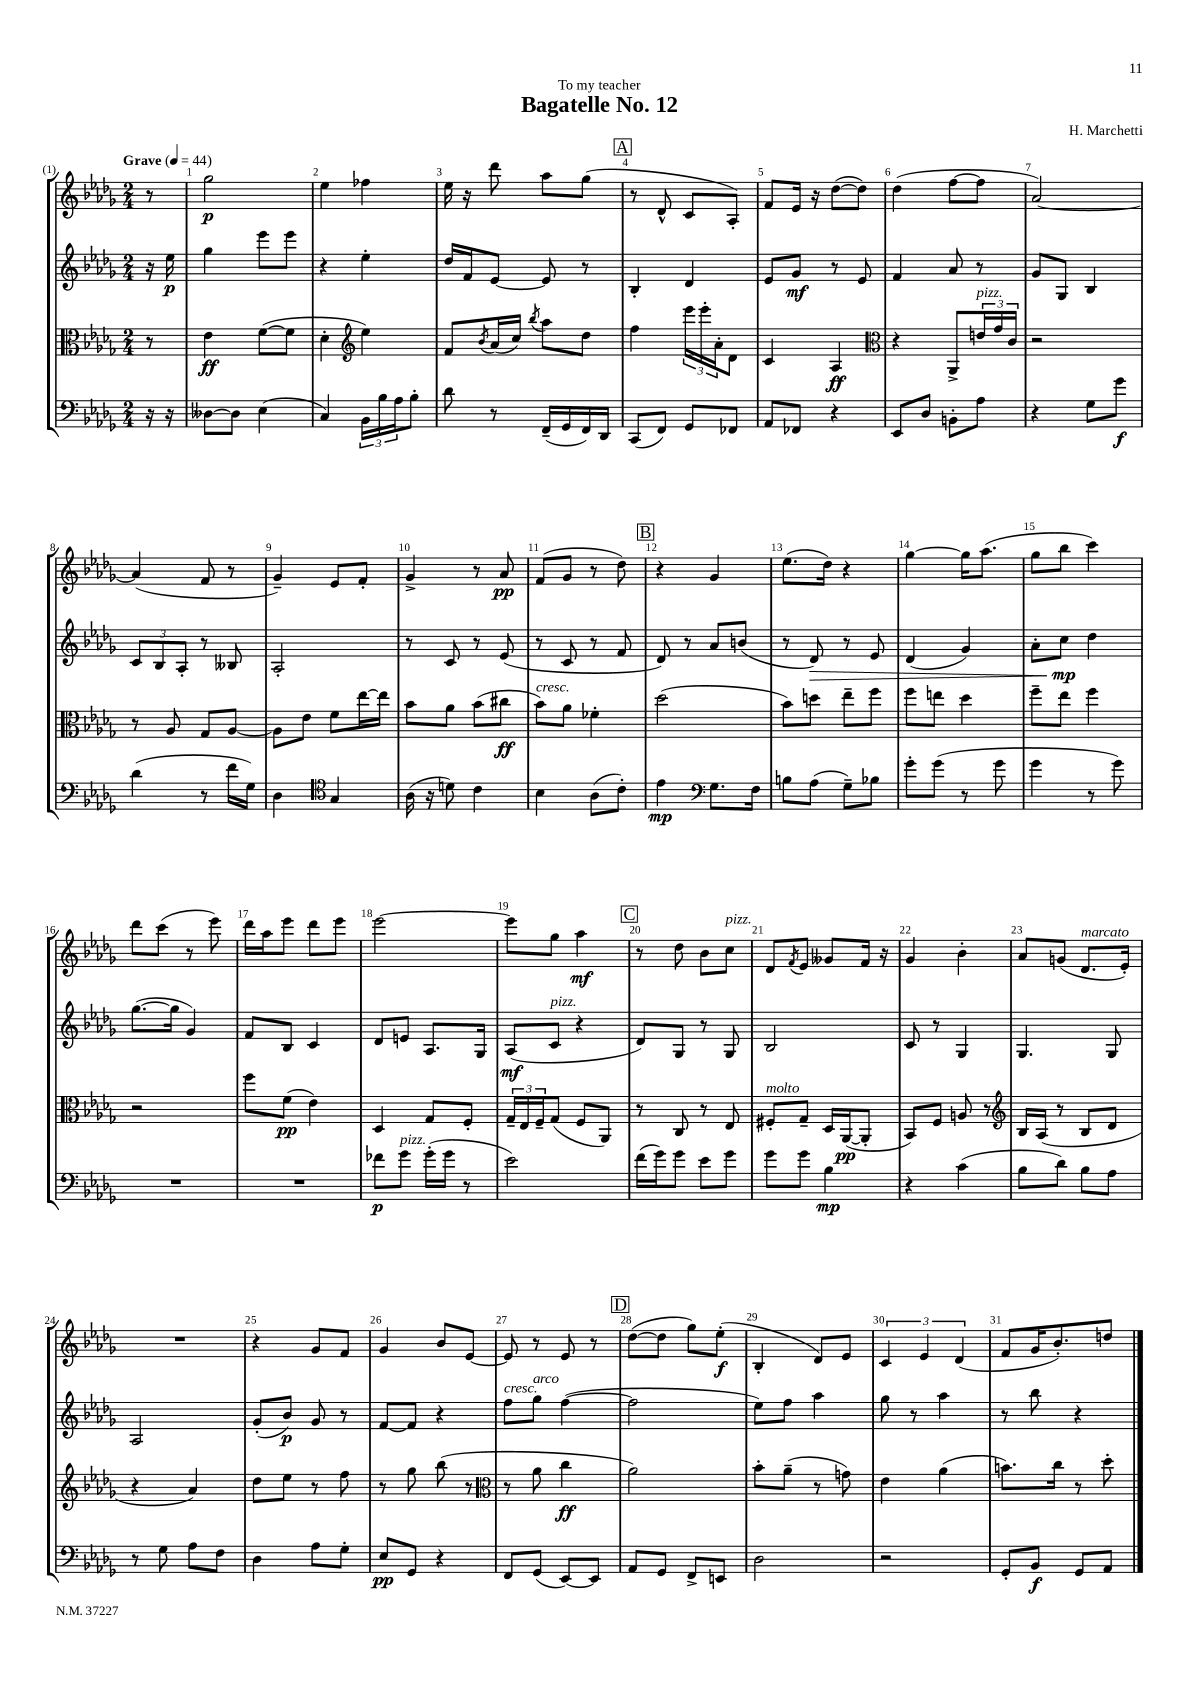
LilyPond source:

\header { title = "Bagatelle No. 12" composer = "H. Marchetti" dedication = "To my teacher" }
<<
\new StaffGroup <<
\new Staff = "s0" {
    \clef treble \key des \major \numericTimeSignature \time 2/4 \partial 8 \tempo "Grave" 4 = 44
    r8 |
    ges''2\p |
    ees''4 fes''4 |
    ees''16 r16 des'''8 aes''8 ges''8( |
    \mark \markup { \box "A" } r8 des'8-^ c'8 aes8-.) |
    f'8 ees'16 r16 des''8~( des''8) |
    des''4( f''8~ f''8 |
    aes'2~) |
    aes'4( f'8 r8 |
    ges'4--) ees'8 f'8-. |
    ges'4-> r8 aes'8\pp |
    f'8( ges'8 r8 des''8) |
    \mark \markup { \box "B" } r4 ges'4 |
    ees''8.( des''16) r4 |
    ges''4~ ges''16 aes''8.( |
    ges''8 bes''8 c'''4) |
    des'''8 c'''8( r8 ees'''8) |
    des'''16 aes''16 ees'''8 des'''8 ees'''8 |
    ees'''2~ |
    ees'''8 ges''8 aes''4\mf |
    \mark \markup { \box "C" } r8 des''8 bes'8 c''8^\markup { \italic "pizz." } |
    des'8 \acciaccatura { f'8 } ees'8 geses'8 f'16 r16 |
    ges'4 bes'4-. |
    aes'8 g'8( des'8.^\markup { \italic "marcato" } ees'16-.) |
    R2 |
    r4 ges'8 f'8 |
    ges'4 bes'8 ees'8~ |
    ees'8 r8 ees'8 r8 |
    \mark \markup { \box "D" } des''8~( des''8 ges''8) ees''8-.\f( |
    bes4-. des'8) ees'8 |
    \tuplet 3/2 { c'4 ees'4 des'4( } |
    f'8 ges'16 bes'8.-.) d''8 \bar "|." |
}
\new Staff = "s1" {
    \clef treble \key des \major \numericTimeSignature \time 2/4 \partial 8
    r16 ees''16\p |
    ges''4 ees'''8 ees'''8 |
    r4 ees''4-. |
    des''16 f'16 ees'8~ ees'8 r8 |
    \mark \markup { \box "A" } bes4-. des'4 |
    ees'8 ges'8\mf r8 ees'8 |
    f'4 aes'8 r8 |
    ges'8 ges8 bes4 |
    \tuplet 3/2 { c'8 bes8 aes8-. } r8 beses8 |
    aes2-. |
    r8 c'8 r8 ees'8( |
    r8 c'8 r8 f'8 |
    \mark \markup { \box "B" } des'8) r8 aes'8 b'8( |
    r8 des'8\>) r8 ees'8 |
    des'4( ges'4) |
    aes'8-. c''8\mp\! des''4 |
    ges''8.~( ges''16 ges'4) |
    f'8 bes8 c'4 |
    des'8 e'8 aes8. ges16 |
    aes8\mf( c'8^\markup { \italic "pizz." } r4 |
    \mark \markup { \box "C" } des'8) ges8 r8 ges8 |
    bes2 |
    c'8 r8 ges4 |
    ges4. ges8 |
    aes2 |
    ges'8-.( bes'8\p) ges'8 r8 |
    f'8~ f'8 r4 |
    f''8^\markup { \italic "cresc." } ges''8^\markup { \italic "arco" } f''4~( |
    \mark \markup { \box "D" } f''2 |
    ees''8) f''8 aes''4 |
    ges''8 r8 aes''4 |
    r8 bes''8 r4 \bar "|." |
}
\new Staff = "s2" {
    \clef alto \key des \major \numericTimeSignature \time 2/4 \partial 8
    r8 |
    ees'4\ff f'8~( f'8 |
    des'4-. \clef treble ees''4) |
    f'8 \acciaccatura { bes'8 } aes'16( c''16) \acciaccatura { bes''8 } aes''8 des''8 |
    \mark \markup { \box "A" } f''4 \tuplet 3/2 { ees'''16 ees'''16-. aes'16-. } des'8 |
    c'4 aes4\ff |
    \clef alto r4 aes,8-> \tuplet 3/2 { e'16^\markup { \italic "pizz." } ges'16 c'16 } |
    r2 |
    r8 aes8 ges8 aes8~ |
    aes8 ees'8 f'8 ees''16~ ees''16 |
    bes'8 aes'8 bes'8( cis''8\ff |
    bes'8^\markup { \italic "cresc." }) aes'8 fes'4-. |
    \mark \markup { \box "B" } des''2( |
    bes'8) d''8 ees''8-- f''8 |
    f''8 e''8 des''4 |
    f''8-- ees''8 f''4 |
    r2 |
    f''8 f'8\pp( ees'4) |
    des4 ges8 f8-. |
    \tuplet 3/2 { ges16-- ees16 f16-- } ges8( f8 aes,8) |
    \mark \markup { \box "C" } r8 c8 r8 ees8 |
    fis8-.^\markup { \italic "molto" } ges8-- des16 aes,16~\pp( aes,8-. |
    bes,8) f8 a8 r8 |
    \clef treble bes16 aes16( r8 bes8 des'8 |
    r4 aes'4) |
    des''8 ees''8 r8 f''8 |
    r8 ges''8 bes''8( r8 |
    \clef alto r8 aes'8 c''4\ff |
    \mark \markup { \box "D" } aes'2) |
    bes'8-. aes'8--( r8 g'8) |
    ees'4 aes'4( |
    b'8.) c''16 r8 des''8-. \bar "|." |
}
\new Staff = "s3" {
    \clef bass \key des \major \numericTimeSignature \time 2/4 \partial 8
    r16 r16 |
    deses8~ deses8 ees4( |
    c4) \tuplet 3/2 { bes,16 bes16 aes16 } bes8-. |
    des'8 r8 f,16--( ges,16 f,16) des,16 |
    \mark \markup { \box "A" } c,8( f,8) ges,8 fes,8 |
    aes,8 fes,8 r4 |
    ees,8 des8 b,8-. aes8 |
    r4 ges8 ges'8\f |
    des'4( r8 f'16 ges16) |
    des4 \clef tenor ges4 |
    aes16( r16 d'8) c'4 |
    bes4 aes8( c'8-.) |
    \mark \markup { \box "B" } ees'4\mp \clef bass ges8. f16 |
    b8 aes8( ges8--) bes8 |
    ges'8-. ges'8( r8 ges'8 |
    ges'4 r8 ges'8) |
    R2 |
    R2 |
    fes'8\p ges'8^\markup { \italic "pizz." } ges'16-.( ges'16 r8 |
    ees'2) |
    \mark \markup { \box "C" } f'16( ges'16) ges'8 ees'8 ges'8 |
    ges'8 ges'8 bes4\mp |
    r4 c'4( |
    bes8 des'8) bes8 aes8 |
    r8 ges8 aes8 f8 |
    des4 aes8 ges8-. |
    ees8\pp ges,8 r4 |
    f,8 ges,8( ees,8~) ees,8 |
    \mark \markup { \box "D" } aes,8 ges,8 f,8-> e,8 |
    des2 |
    r2 |
    ges,8-. bes,8\f ges,8 aes,8 \bar "|." |
}
>>
>>
\layout { \context { \Score \override BarNumber.break-visibility = ##(#f #t #t) barNumberVisibility = #all-bar-numbers-visible } }
